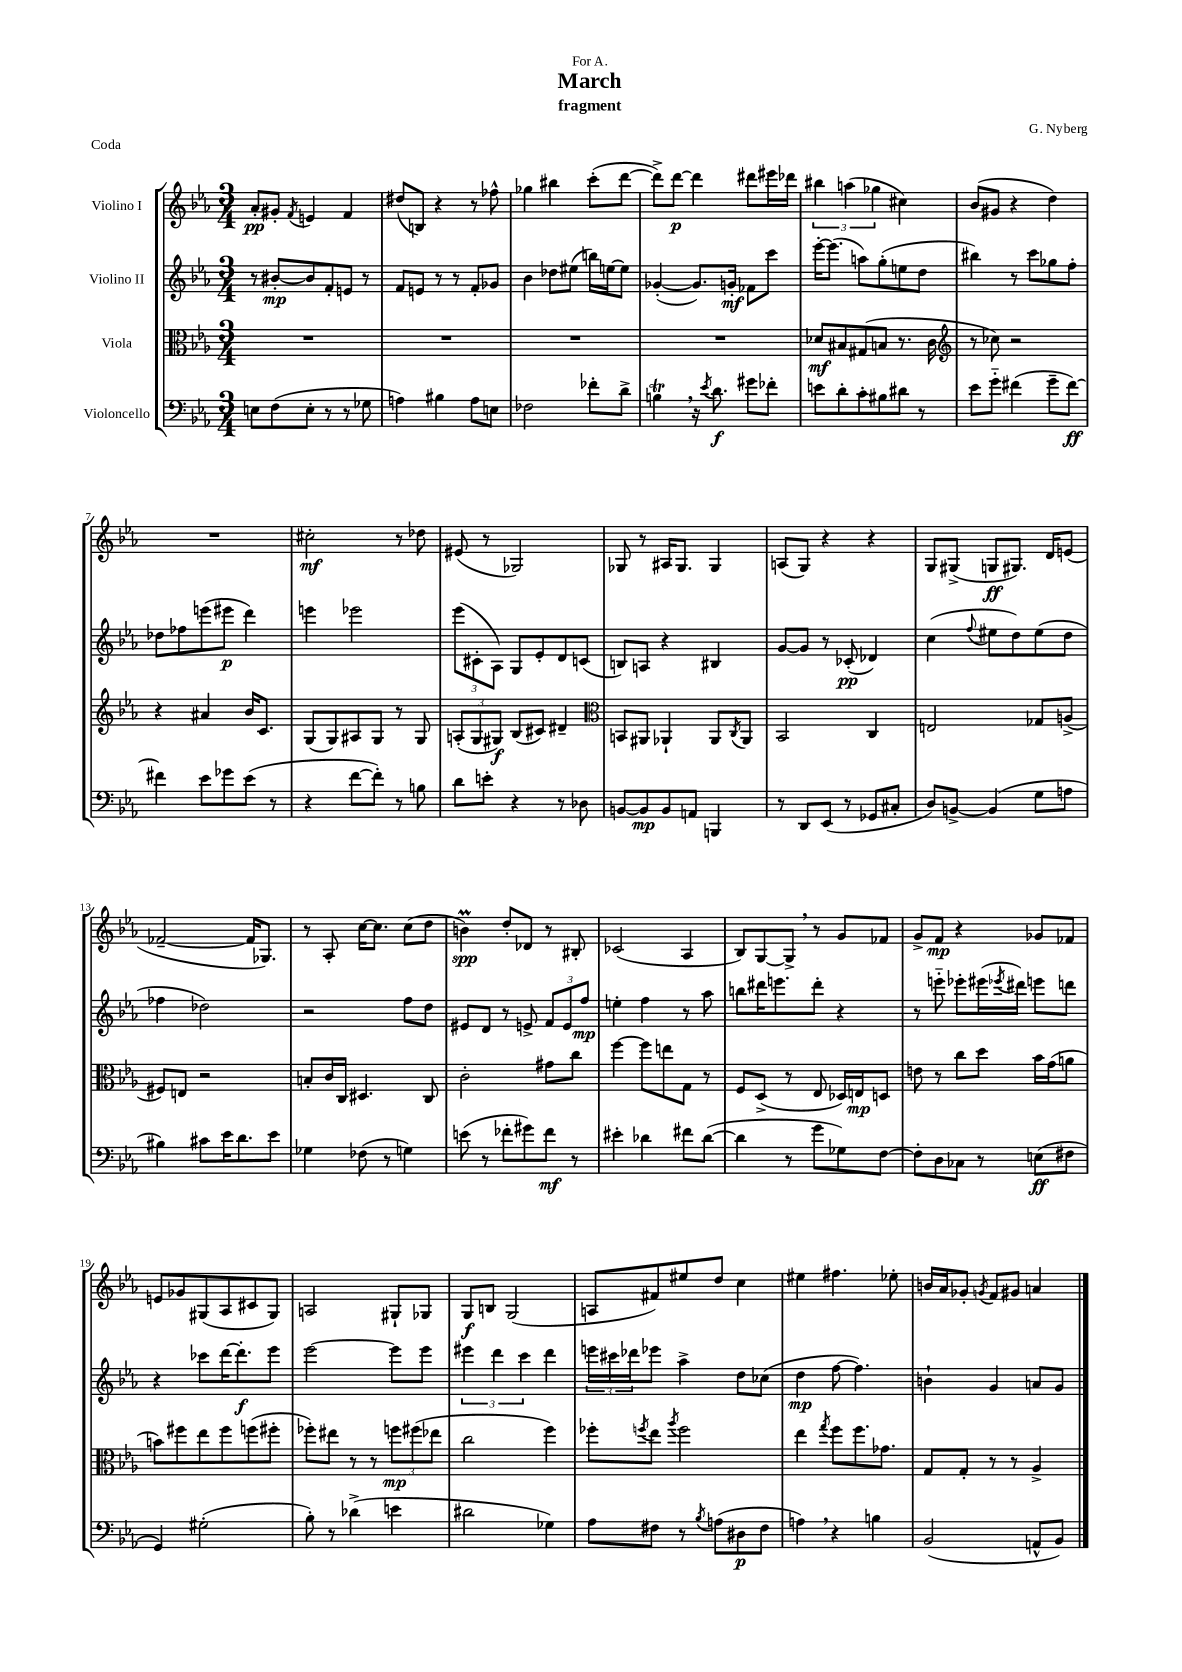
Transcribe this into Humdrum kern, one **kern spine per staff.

**kern	**dynam	**kern	**dynam	**kern	**dynam	**kern	**dynam
*part4	*part4	*part3	*part3	*part2	*part2	*part1	*part1
*staff4	*staff4	*staff3	*staff3	*staff2	*staff2	*staff1	*staff1
*I"Violoncello	*	*I"Viola	*	*I"Violino II	*	*I"Violino I	*
*clefF4	*	*clefC3	*	*clefG2	*	*clefG2	*
*k[b-e-a-]	*	*k[b-e-a-]	*	*k[b-e-a-]	*	*k[b-e-a-]	*
*M3/4	*	*M3/4	*	*M3/4	*	*M3/4	*
=1	=1	=1	=1	=1	=1	=1	=1
8En\L	.	2.r	.	8r	.	8a-'/L	pp
(8F\	.	.	.	[8b#X'/L	mp	8g#X'/J	.
.	.	.	.	.	.	8qf/	.
8E'\J	.	.	.	8b#/]	.	4en/	.
8r	.	.	.	8f'/	.	.	.
8r	.	.	.	8en/J	.	4f/	.
8G-X\	.	.	.	8r	.	.	.
=2	=2	=2	=2	=2	=2	=2	=2
4An\)	.	2.r	.	8f/L	.	(8dd#X/L	.
.	.	.	.	8en/J	.	8Bn/J)	.
4B#X\	.	.	.	8r	.	4r	.
.	.	.	.	8r	.	.	.
8A\L	.	.	.	8f'/L	.	8r	.
8En\J	.	.	.	8g-X/J	.	8ff-X^^\	.
=3	=3	=3	=3	=3	=3	=3	=3
2F-X\	.	2.r	.	4b-\	.	4gg-X\	.
.	.	.	.	8dd-X\L	.	4bb#X\	.
.	.	.	.	(8ee#X\J	.	.	.
8f-X'\L	.	.	.	16bbn\LL)	.	(8ccc'\L	.
.	.	.	.	[16een\J	.	.	.
8d^\J	.	.	.	8ee\J]	.	[8ddd\J	.
=4	=4	=4	=4	=4	=4	=4	=4
4Bnt,\	.	2.r	.	([4g-X'/	.	8ddd^\L])	.
.	.	.	.	.	.	[8ddd\J	p
16r	.	.	.	8.g-/L])	.	4ddd\]	.
8qe-/	.	.	.	.	.	.	.
8.d\	f	.	.	.	.	.	.
.	.	.	.	16gn'/Jk	mf	.	.
8g#X\L	.	.	.	8f-X\L	.	8ddd#X\L	.
8f-X'\J	.	.	.	8ccc\J	.	16eee#X\L	.
.	.	.	.	.	.	16ddd-X\JJ	.
=5	=5	=5	=5	=5	=5	=5	=5
8en\L	.	8d-X/L	mf	[16eee-'\KL	.	6bb#X\	.
.	.	.	.	(8.eee-\J]	.	.	.
8d'\	.	8B#X/	.	.	.	.	.
.	.	.	.	.	.	(6aan\	.
8c'\	.	(8G#X/	.	8aan\L)	.	.	.
.	.	.	.	.	.	6gg-X\	.
8B#X\	.	8Bn/J	.	(8gg'\	.	.	.
8d#X\J	.	8.r	.	8een\	.	4cc#X\)	.
8r	.	.	.	8dd\J	.	.	.
.	.	16c\	.	.	.	.	.
=6	=6	=6	=6	=6	=6	=6	=6
*	*	*clefG2	*	*	*	*	*
8e-\L	.	8r	.	4bb#X\)	.	(8b-/L	.
8g\J	.	8cc-X\)	.	.	.	8g#X/J	.
(4f#X\	.	2r	.	8r	.	4r	.
.	.	.	.	8ccc\L	.	.	.
8g~\L	.	.	.	8gg-X\	.	4dd\)	.
[8f#\J)	ff	.	.	8ff'\J	.	.	.
!!LO:LB:g=z
=7	=7	=7	=7	=7	=7	=7	=7
4f#X\]	.	4r	.	8dd-X\L	.	2.r	.
.	.	.	.	8ff-X\	.	.	.
8e-\L	.	4a#X/	.	(8eeen\	.	.	.
8g-X\	.	.	.	8eee#X\J	p	.	.
(8e-\J	.	16b-/KL	.	4ddd\)	.	.	.
.	.	8.c/J	.	.	.	.	.
8r	.	.	.	.	.	.	.
=8	=8	=8	=8	=8	=8	=8	=8
4r	.	(8G/L	.	4eeen\	.	2cc#X'\	mf
.	.	8G/)	.	.	.	.	.
[8f\L	.	8A#X/	.	2eee-X\	.	.	.
8f'\J])	.	8G/J	.	.	.	.	.
8r	.	8r	.	.	.	8r	.
8Bn\	.	8G/	.	.	.	8dd-X\	.
=9	=9	=9	=9	=9	=9	=9	=9
8d\L	.	(12An'/L	.	(12eee-\L	.	(8e#X/	.
.	.	12G/	.	12c#X'\	.	.	.
8en'\J	.	.	.	.	.	8r	.
.	.	12G#X/J)	f	12A-\J)	.	.	.
4r	.	(8B-/L	.	8G/L	.	2G-X/)	.
.	.	8c#X/J)	.	8e-'/	.	.	.
8r	.	4d#X~/	.	8d/	.	.	.
8D-X\	.	.	.	(8cn/J	.	.	.
=10	=10	=10	=10	=10	=10	=10	=10
*	*	*clefC3	*	*	*	*	*
[8BBn/L	.	8BBn/L	.	8Bn/L)	.	8G-X/	.
8BB/]	mp	8AA#X/J	.	8An/J	.	8r	.
8BB/	.	4AA-X`/	.	4r	.	16A#X/KL	.
.	.	.	.	.	.	8.G-/J	.
8AAn/J	.	.	.	.	.	.	.
4BBBn/	.	8AA-/L	.	4B#X/	.	4G-/	.
.	.	8qC/	.	.	.	.	.
.	.	8AA-/J	.	.	.	.	.
=11	=11	=11	=11	=11	=11	=11	=11
8r	.	2BB-/	.	[8g/L	.	(8An/L	.
8DD/L	.	.	.	8g/J]	.	8G/J)	.
(8EE-/J	.	.	.	8r	.	4r	.
8r	.	.	.	(8c-X'/	pp	.	.
8GG-X/L	.	4C/	.	4d-X/)	.	4r	.
8C#X'/J	.	.	.	.	.	.	.
=12	=12	=12	=12	=12	=12	=12	=12
8D/L)	.	2En/	.	(4cc\	.	8G/L	.
[8BBn^/J	.	.	.	.	.	(8G#X^/J	.
.	.	.	.	8qqff/	.	.	.
(4BB/]	.	.	.	8ee#X\L	.	8Gn/L	ff
.	.	.	.	8dd\)	.	8.G#X/J)	.
8G\L	.	8G-X/L	.	(8ee#\	.	.	.
.	.	.	.	.	.	16d/KL	.
8An\J	.	(8An^/J	.	8dd\J	.	(8en/J	.
!!LO:LB:g=z
=13	=13	=13	=13	=13	=13	=13	=13
4B#X\)	.	8F#X/L)	.	4ff-X\	.	[2f-X~/	.
.	.	8En/J	.	.	.	.	.
8c#X\L	.	2r	.	2dd-X\)	.	.	.
16e-\K	.	.	.	.	.	.	.
8.d\	.	.	.	.	.	.	.
.	.	.	.	.	.	16f-/KL]	.
.	.	.	.	.	.	8.G-X/J)	.
8e-\J	.	.	.	.	.	.	.
=14	=14	=14	=14	=14	=14	=14	=14
4G-X\	.	8Bn'/L	.	2r	.	8r	.
.	.	16c/L	.	.	.	8A-'/	.
.	.	16C/JJ	.	.	.	.	.
(8F-X\	.	4.D#X/	.	.	.	[16cc\KL	.
.	.	.	.	.	.	8.cc\J]	.
8r	.	.	.	.	.	.	.
4Gn\)	.	.	.	8ff\L	.	(8cc\L	.
.	.	8C/	.	8dd\J	.	8dd\J	.
=15	=15	=15	=15	=15	=15	=15	=15
(8en\	.	2c'\	.	8e#X/L	.	4bnm\)	spp
8r	.	.	.	8d/J	.	.	.
8f-X'\L	.	.	.	8r	.	8dd'/L	.
8g#X\)	.	.	.	8en^/	.	8d-X/J	.
8f-\J	mf	8g#X\L	.	12f/L	.	8r	.
.	.	.	.	12e/	.	.	.
8r	.	8cc\J	.	.	.	8B#X'/	.
.	.	.	.	12ff/J	mp	.	.
=16	=16	=16	=16	=16	=16	=16	=16
4e#X'\	.	[4ff\	.	4een'\	.	(2c-X/	.
4d-X\	.	8ff\L]	.	4ff\	.	.	.
.	.	8een\	.	.	.	.	.
8f#X\L	.	8G\J	.	8r	.	4A-/	.
([8d-\J	.	8r	.	8aa-\	.	.	.
=17	=17	=17	=17	=17	=17	=17	=17
4d-\]	.	8F/L	.	8bbn\L	.	8B-/L)	.
.	.	(8D^/J	.	16ddd#X\K	.	[8G/	.
.	.	.	.	8.eeen\	.	.	.
8r	.	8r	.	.	.	8G^,/J]	.
8g\L	.	8E-/	.	8ddd#'\J	.	8r	.
8G-X\)	.	16D-X/LL)	.	4r	.	8g/L	.
.	.	16En/J	mp	.	.	.	.
[8F\J	.	8Dn/J	.	.	.	8f-X/J	.
=18	=18	=18	=18	=18	=18	=18	=18
8F'\L]	.	8en\	.	8r	.	8g^/L	.
8D\	.	8r	.	8eeen\	.	8f/J	mp
8C-X\J	.	8cc\L	.	8eee-X'\L	.	4r	.
8r	.	8dd\J	.	(16eee#X\L	.	.	.
.	.	.	.	8qeee-X/	.	.	.
.	.	.	.	16ddd#X\JJ)	.	.	.
(8En\L	ff	16b-\LL	.	8eeen\L	.	8g-X/L	.
.	.	(16g\J	.	.	.	.	.
8F#X\J	.	8an\J	.	8dddn\J	.	8f-X/J	.
!!LO:LB:g=z
=19	=19	=19	=19	=19	=19	=19	=19
4GG/)	.	8bn\L)	.	4r	.	8en/L	.
.	.	8ff#X\	.	.	.	8g-X/	.
(2G#X'\	.	8ee-\	.	8ccc-X\L	.	(8G#X/	.
.	.	8ff#\	.	[16ddd\K	.	8A-/	.
.	.	.	.	8.ddd'\]	f	.	.
.	.	(8ffn\	.	.	.	8c#X/	.
.	.	8ff#X'\J	.	8eee-\J	.	8G#/J)	.
=20	=20	=20	=20	=20	=20	=20	=20
8B-'\)	.	8ff-X'\L)	.	[2eee-\	.	2An/	.
8r	.	8ee#X\J	.	.	.	.	.
(4d-X^\	.	8r	.	.	.	.	.
.	.	8r	.	.	.	.	.
4en\	.	12ffn\L	mp	8eee-\L]	.	8G#X`/L	.
.	.	(12ff#X\	.	.	.	.	.
.	.	.	.	8eee-\J	.	8G-X/J	.
.	.	12ee-X\J	.	.	.	.	.
=21	=21	=21	=21	=21	=21	=21	=21
2d#X\	.	2cc\	.	6eee#X\	.	8G/L	f
.	.	.	.	.	.	8Bn/J	.
.	.	.	.	6ddd\	.	.	.
.	.	.	.	.	.	(2G/	.
.	.	.	.	6ccc\	.	.	.
4G-X\)	.	4ff\)	.	4ddd\	.	.	.
=22	=22	=22	=22	=22	=22	=22	=22
8A-\L	.	8ff-X'\L	.	24eeen\LL	.	8An/L	.
.	.	.	.	24ccc#X\	.	.	.
.	.	.	.	24ddd-X\J	.	.	.
.	.	8qffn/	.	.	.	.	.
8F#X\J	.	8ee-\J	.	8eee-X\J	.	8f#X/)	.
.	.	8qaa-/	.	.	.	.	.
8r	.	2ff\	.	4aa-^\	.	8ee#X/	.
8qB-/	.	.	.	.	.	.	.
(8An\L	.	.	.	.	.	8dd/J	.
8D#X\	p	.	.	8dd\L	.	4cc\	.
8F#\J	.	.	.	(8cc-X\J	.	.	.
=23	=23	=23	=23	=23	=23	=23	=23
4An,\)	.	4ee-\	.	4dd\	mp	4ee#X\	.
.	.	8qgg/	.	.	.	.	.
4r	.	8ff\L	.	[8ff\	.	4.ff#X\	.
.	.	8.ff\	.	4.ff\])	.	.	.
4Bn\	.	.	.	.	.	.	.
.	.	8.g-X\J	.	.	.	.	.
.	.	.	.	.	.	8ee-X'\	.
=24	=24	=24	=24	=24	=24	=24	=24
(2BB-/	.	8G/L	.	4bn`\	.	16bn/LL	.
.	.	.	.	.	.	16a-/J	.
.	.	8G'/J	.	.	.	8g-X'/J	.
.	.	.	.	.	.	8qgn/	.
.	.	8r	.	4g/	.	8f/L	.
.	.	8r	.	.	.	8g#X/J	.
8AAn^^/L	.	4A-^/	.	8an/L	.	4an/	.
8BB-/J)	.	.	.	8g/J	.	.	.
==	==	==	==	==	==	==	==
*-	*-	*-	*-	*-	*-	*-	*-
